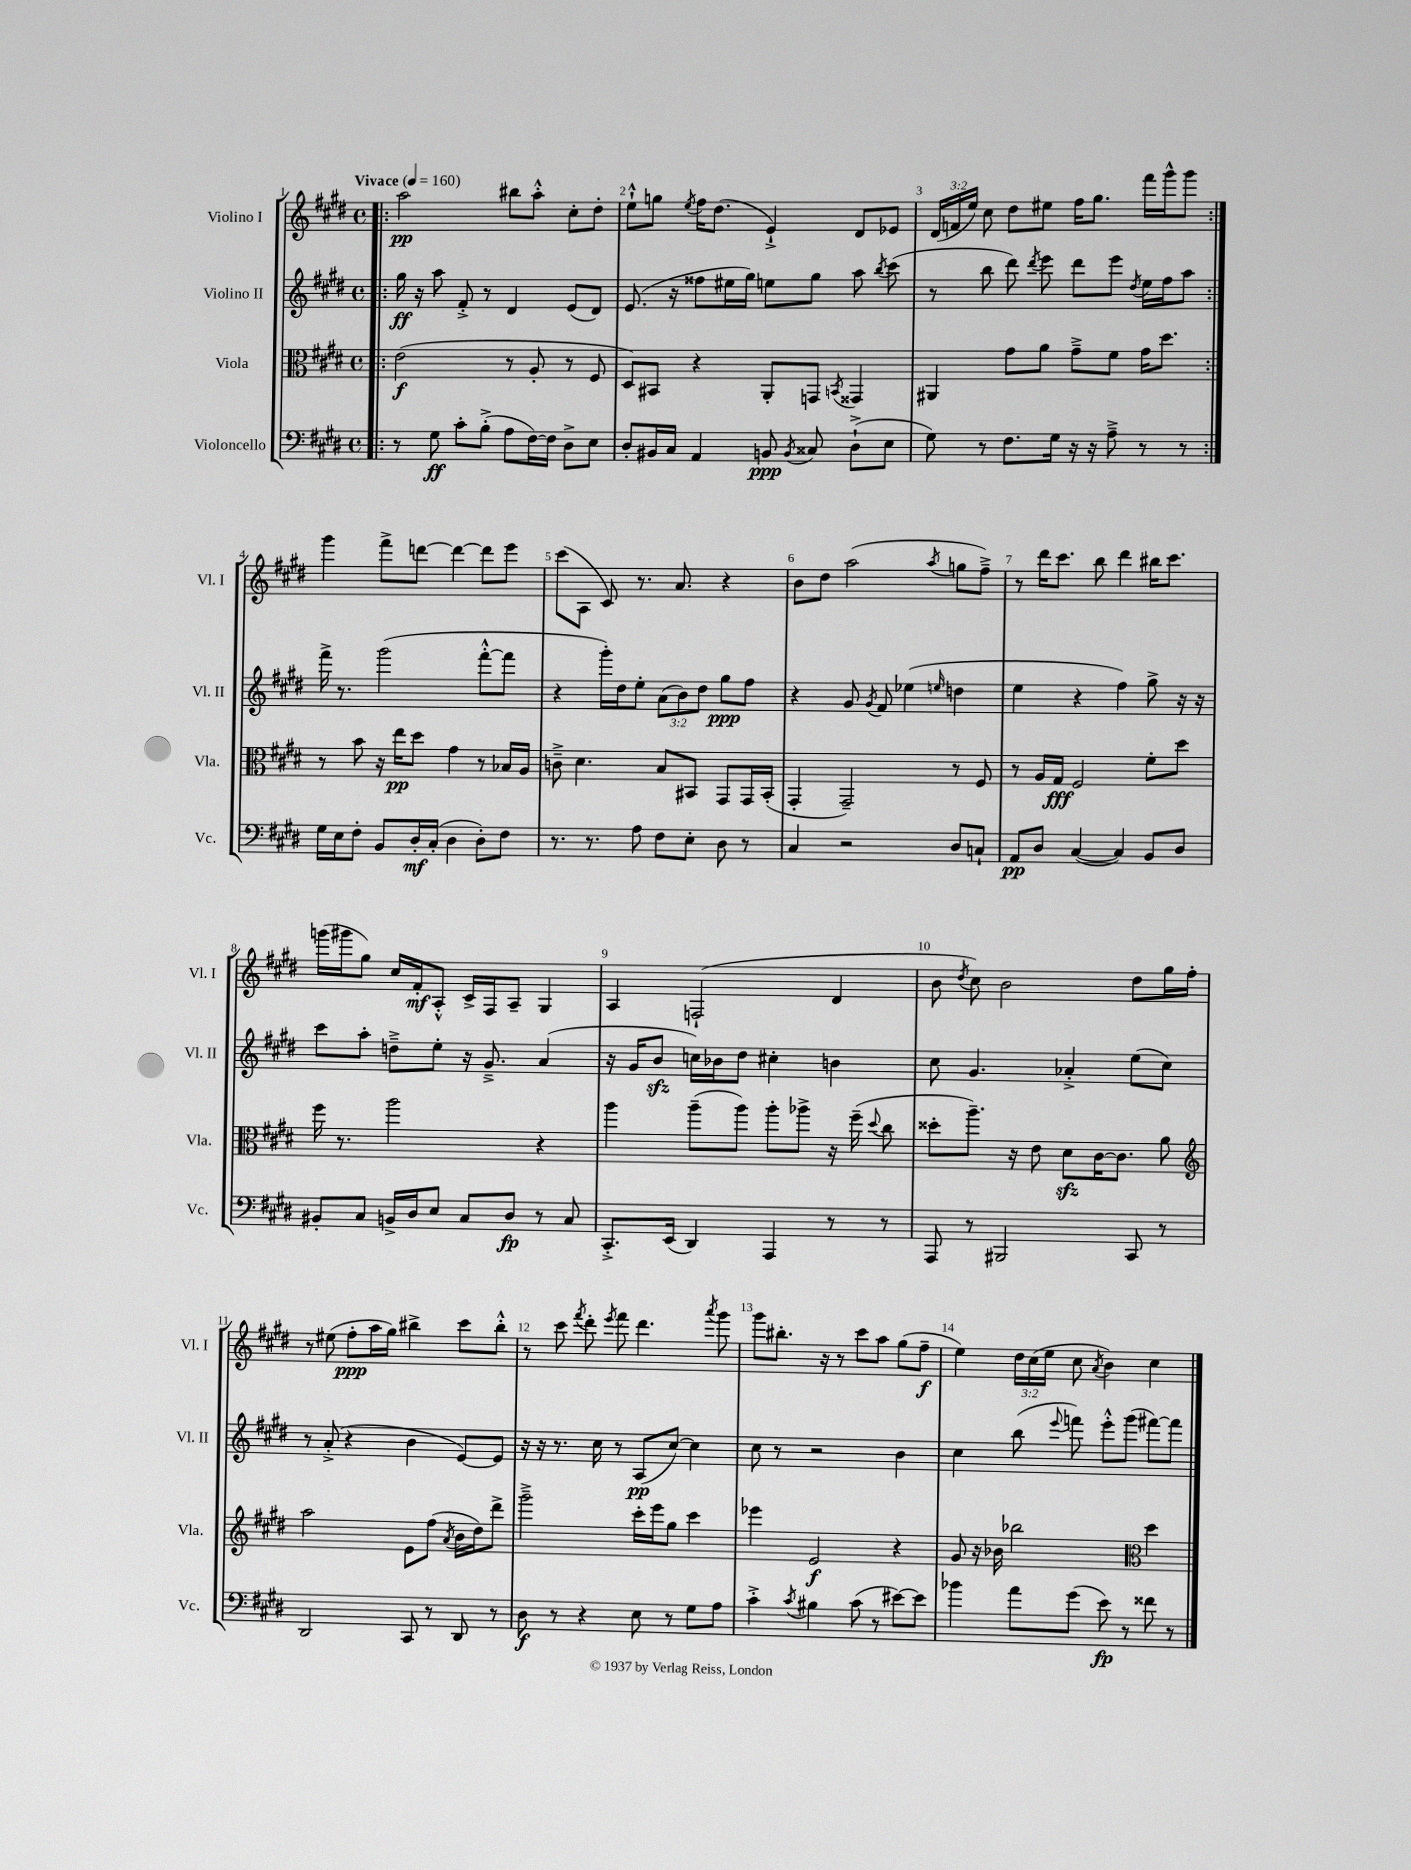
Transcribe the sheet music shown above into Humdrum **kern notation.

**kern	**dynam	**kern	**dynam	**kern	**dynam	**kern	**dynam
*part4	*part4	*part3	*part3	*part2	*part2	*part1	*part1
*staff4	*staff4	*staff3	*staff3	*staff2	*staff2	*staff1	*staff1
*I"Violoncello	*	*I"Viola	*	*I"Violino II	*	*I"Violino I	*
*I'Vc.	*	*I'Vla.	*	*I'Vl. II	*	*I'Vl. I	*
*clefF4	*	*clefC3	*	*clefG2	*	*clefG2	*
*k[f#c#g#d#]	*	*k[f#c#g#d#]	*	*k[f#c#g#d#]	*	*k[f#c#g#d#]	*
*M4/4	*	*M4/4	*	*M4/4	*	*M4/4	*
*met(c)	*	*met(c)	*	*met(c)	*	*met(c)	*
*MM160	*	*MM160	*	*MM160	*	*MM160	*
=1!|:	=1!|:	=1!|:	=1!|:	=1!|:	=1!|:	=1!|:	=1!|:
!	!	!	!	!	!	!LO:TX:a:B:t=Vivace	!
8r	.	(2e\	f	16gg#\	ff	2aa\	pp
.	.	.	.	16r	.	.	.
8G#\	ff	.	.	8aa\	.	.	.
8c#'\L	.	.	.	8f#'^/	.	.	.
(8B'^\J	.	.	.	8r	.	.	.
8A\L	.	8r	.	4d#/	.	8bb#X\L	.
[16F#\L)	.	8A'/	.	.	.	8aa'^^\J	.
16F#\JJ]	.	.	.	.	.	.	.
8D#^\L	.	8r	.	(8e/L	.	8cc#'\L	.
8E\J	.	8F#/	.	8d#/J)	.	8dd#'\J	.
=2	=2	=2	=2	=2	=2	=2	=2
8D#'/L	.	8D#/L)	.	(8.e/	.	8ee`^^\L	.
16BB#X/L	.	8BB#X/J	.	.	.	8ggn\J	.
16C#/JJ	.	.	.	16r	.	.	.
.	.	.	.	.	.	8qee/	.
4AA/	.	4r	.	8ff##X\L	.	16ff#\KL	.
.	.	.	.	.	.	(8.dd#\J	.
.	.	.	.	16ee#X\L	.	.	.
.	.	.	.	16gg#\JJ)	.	.	.
8BBn/	ppp	8AA'/L	.	8een\L	.	4e`^/)	.
8qBB/	.	.	.	.	.	.	.
8C##X/	.	8GGn/J	.	8gg#\J	.	.	.
.	.	8qBBn/	.	.	.	.	.
(8D#`^\L	.	4GG##X/	.	8aa\	.	8d#/L	.
.	.	.	.	8qbb/	.	.	.
8E\J	.	.	.	(8ccc#\	.	8e-X/J	.
=3	=3	=3	=3	=3	=3	=3	=3
8G#\)	.	4AA#X/	.	8r	.	(24d#/LL	.
.	.	.	.	.	.	24fn/	.
.	.	.	.	.	.	24ee/JJ)	.
8r	.	.	.	8bb\	.	8cc#\	.
8.F#\L	.	8g#\L	.	8ddd#\)	.	8dd#\L	.
.	.	.	.	8qddd#/	.	.	.
.	.	8a\J	.	8eee\	.	8ee#X\J	.
16G#\Jk	.	.	.	.	.	.	.
16r	.	8g#~^\L	.	8ddd#\L	.	16ff#\KL	.
16r	.	.	.	.	.	8.gg#\J	.
8A~^\	.	8f#\J	.	8eee\J	.	.	.
.	.	.	.	8qdd#/	.	.	.
8r	.	16g#\KL	.	16ee\LL	.	16fff#\LL	.
.	.	8.dd#\J	.	16ff#\J	.	16ggg#^^\J	.
8r	.	.	.	8aa\J	.	8ggg#\J	.
!!LO:LB:g=z
=4:|!	=4:|!	=4:|!	=4:|!	=4:|!	=4:|!	=4:|!	=4:|!
16G#\LL	.	8r	.	16fff#^\	.	4ggg#\	.
16E\J	.	.	.	8.r	.	.	.
8F#'\J	.	8b\	.	.	.	.	.
8BB/L	.	16r	.	(2ggg#\	.	8fff#^\L	.
.	.	16ee\KL	pp	.	.	.	.
16D#'/L	mf	8dd#\J	.	.	.	[8dddn\J	.
(16C#'/JJ	.	.	.	.	.	.	.
4D#\	.	4g#\	.	.	.	4ddd\_	.
8D#'\L)	.	8r	.	[8fff#'^^\L	.	8ddd\L]	.
8F#\J	.	16B-X/LL	.	8fff#\J]	.	8eee\J	.
.	.	16A/JJ	.	.	.	.	.
=5	=5	=5	=5	=5	=5	=5	=5
8.r	.	8cn~^\	.	4r	.	(8ccc#\L	.
.	.	4.d#\	.	.	.	8A\J	.
8.r	.	.	.	.	.	.	.
.	.	.	.	16ggg#'\LL)	.	8c#/)	.
.	.	.	.	16dd#\J	.	.	.
8A\	.	.	.	8ee'\J	.	8.r	.
8F#\L	.	8B/L	.	(12a\L	.	.	.
.	.	.	.	.	.	8.a/	.
.	.	.	.	12b\)	.	.	.
8E'\J	.	8BB#X/J	.	.	.	.	.
.	.	.	.	12dd#\J	.	.	.
8D#\	.	8GG#/L	.	8gg#\L	ppp	4r	.
8r	.	16GG#/L	.	8ff#\J	.	.	.
.	.	(16BB#'/JJ	.	.	.	.	.
=6	=6	=6	=6	=6	=6	=6	=6
4C#/	.	4GG#'/	.	4r	.	8b\L	.
.	.	.	.	.	.	8dd#\J	.
2r	.	2GG#~/)	.	8g#/	.	(2aa\	.
.	.	.	.	8qg#/	.	.	.
.	.	.	.	8f#/	.	.	.
.	.	.	.	(4ee-X\	.	.	.
.	.	.	.	16qqeen/	.	8qaa/	.
8D#/L	.	8r	.	4ddn\	.	8ggn\L	.
8Cn`/J	.	8F#/	.	.	.	8ff#~^\J)	.
=7	=7	=7	=7	=7	=7	=7	=7
8AA/L	pp	8r	.	4ee\	.	8r	.
8D#/J	.	16A/LL	.	.	.	16ddd#\KL	.
.	.	16G#/JJ	fff	.	.	8.ccc#\J	.
([4C#/	.	2F#/	.	4r	.	.	.
.	.	.	.	.	.	8bb\	.
4C#/])	.	.	.	4ff#\)	.	4ddd#\	.
8BB/L	.	8f#'\L	.	8gg#^\	.	16bb#X\KL	.
.	.	.	.	.	.	8.ccc#\J	.
8D#/J	.	8dd#\J	.	16r	.	.	.
.	.	.	.	16r	.	.	.
!!LO:LB:g=z
=8	=8	=8	=8	=8	=8	=8	=8
8BB#X'/L	.	16ff#\	.	8ccc#\L	.	(16gggn\LL	.
.	.	8.r	.	.	.	16ggg#X\J	.
8C#/J	.	.	.	8aa'\J	.	8gg#\J)	.
16BBn^/LL	.	2aa\	.	8ddn~^\L	.	16cc#/LL	.
16D#/J	.	.	.	.	.	16f#'/J	mf
8E/J	.	.	.	8ee'\J	.	8A'^^/J	.
8C#/L	.	.	.	16r	.	16c#^/LL	.
.	.	.	.	8.g#~^/	.	16F#/J	.
8D#/J	fp	.	.	.	.	8A~/J	.
8r	.	4r	.	(4a/	.	4G#/	.
8C#/	.	.	.	.	.	.	.
=9	=9	=9	=9	=9	=9	=9	=9
8.CC#'^/L	.	4aa\	.	16r	.	4A/	.
.	.	.	.	16g#/KL	.	.	.
.	.	.	.	8bzz/J	.	.	.
(16EE/Jk	.	.	.	.	.	.	.
4DD#/)	.	(8aa~\L	.	16ccn\LL)	.	(2Fn`/	.
.	.	.	.	16b-X\J	.	.	.
.	.	8aa\J)	.	8dd#\J	.	.	.
4AAA/	.	8aa'\L	.	4cc#X'\	.	.	.
.	.	8aa-X^\J	.	.	.	.	.
8r	.	16r	.	4bn\	.	4d#/	.
.	.	(16ff#~\	.	.	.	.	.
.	.	8qqdd#/	.	.	.	.	.
8r	.	8cc#\	.	.	.	.	.
=10	=10	=10	=10	=10	=10	=10	=10
8AAA/	.	8dd##X'\L	.	8cc#\	.	8b\	.
.	.	.	.	.	.	8qdd#/	.
8r	.	8.aa~\J)	.	4.g#/	.	8cc#\)	.
2BBB#X/	.	.	.	.	.	2b\	.
.	.	16r	.	.	.	.	.
.	.	8e\	.	.	.	.	.
.	.	8d#zz\L	.	4a-X'^/	.	.	.
.	.	[16c#\K	.	.	.	.	.
.	.	8.c#\J]	.	.	.	.	.
8CC#/	.	.	.	(8ee\L	.	8dd#\L	.
8r	.	8a\	.	8cc#\J)	.	16gg#\L	.
.	.	.	.	.	.	16ff#'\JJ	.
!!LO:LB:g=z
=11	=11	=11	=11	=11	=11	=11	=11
*	*	*clefG2	*	*	*	*	*
2DD#/	.	2aa\	.	8r	.	8r	.
.	.	.	.	(8a'^/	.	(8ee#X\	.
.	.	.	.	4r	.	8ff#'\L	ppp
.	.	.	.	.	.	16aa\L	.
.	.	.	.	.	.	16gg#\JJ)	.
8CC#/	.	8e\L	.	4b\	.	4bb#X^\	.
8r	.	(8ff#\J	.	.	.	.	.
.	.	8qa/	.	.	.	.	.
8DD#/	.	16b\LL	.	[8e/L)	.	8ccc#\L	.
.	.	16dd#\J)	.	.	.	.	.
8r	.	8ddd#^\J	.	8e/J]	.	8bb#'^^\J	.
=12	=12	=12	=12	=12	=12	=12	=12
8D#\	f	2ggg#~^\	.	16r	.	8r	.
.	.	.	.	16r	.	.	.
8r	.	.	.	8.r	.	8ccc#\	.
.	.	.	.	.	.	8qfff#/	.
4r	.	.	.	.	.	8ddd#'\	.
.	.	.	.	16cc#\	.	.	.
.	.	.	.	.	.	8qeee/	.
.	.	.	.	8r	.	8fff#\	.
8E\	.	16ccc#'\LL	.	(8A/L	pp	4.ddd#\	.
.	.	16eee\J	.	.	.	.	.
8r	.	8gg#\J	.	[8cc#/J)	.	.	.
8G#\L	.	4ccc#\	.	4cc#\]	.	.	.
.	.	.	.	.	.	8qaaa/	.
8A\J	.	.	.	.	.	8ggg#\	.
=13	=13	=13	=13	=13	=13	=13	=13
4c#'^\	.	4eee-X\	.	8cc#\	.	8ggg#\L	.
.	.	.	.	8r	.	8.bb#X'\J	.
8qc#/	.	.	.	.	.	.	.
4B#X\	.	2e/	f	2r	.	.	.
.	.	.	.	.	.	16r	.
.	.	.	.	.	.	8r	.
(8c#\	.	.	.	.	.	8ccc#\L	.
8r	.	.	.	.	.	8aa\J	.
[8e#X\L)	.	4r	.	4b\	.	(8gg#\L	.
8e#\J]	.	.	.	.	.	8ff#~\J	f
=14	=14	=14	=14	=14	=14	=14	=14
4b-X\	.	8g#/	.	4cc#\	.	4ee\)	.
.	.	16r	.	.	.	.	.
.	.	16b-X\	.	.	.	.	.
8a\L	.	2bb-X\	.	(8bb\	.	24dd#\LL	.
.	.	.	.	.	.	(24cc#\	.
.	.	.	.	.	.	24ee\JJ	.
.	.	.	.	8qqeee/	.	.	.
(8g#\J	.	.	.	8fffn\)	.	8cc#\	.
.	.	.	.	.	.	8qa/	.
8e\)	fp	.	.	8eee'^^\L	.	4b\)	.
8r	.	.	.	(8ggg#\J	.	.	.
*	*	*clefC3	*	*	*	*	*
8f##X\	.	4dd#\	.	[8fff#X\L)	.	4cc#\	.
8r	.	.	.	8fff#\J]	.	.	.
==	==	==	==	==	==	==	==
*-	*-	*-	*-	*-	*-	*-	*-
